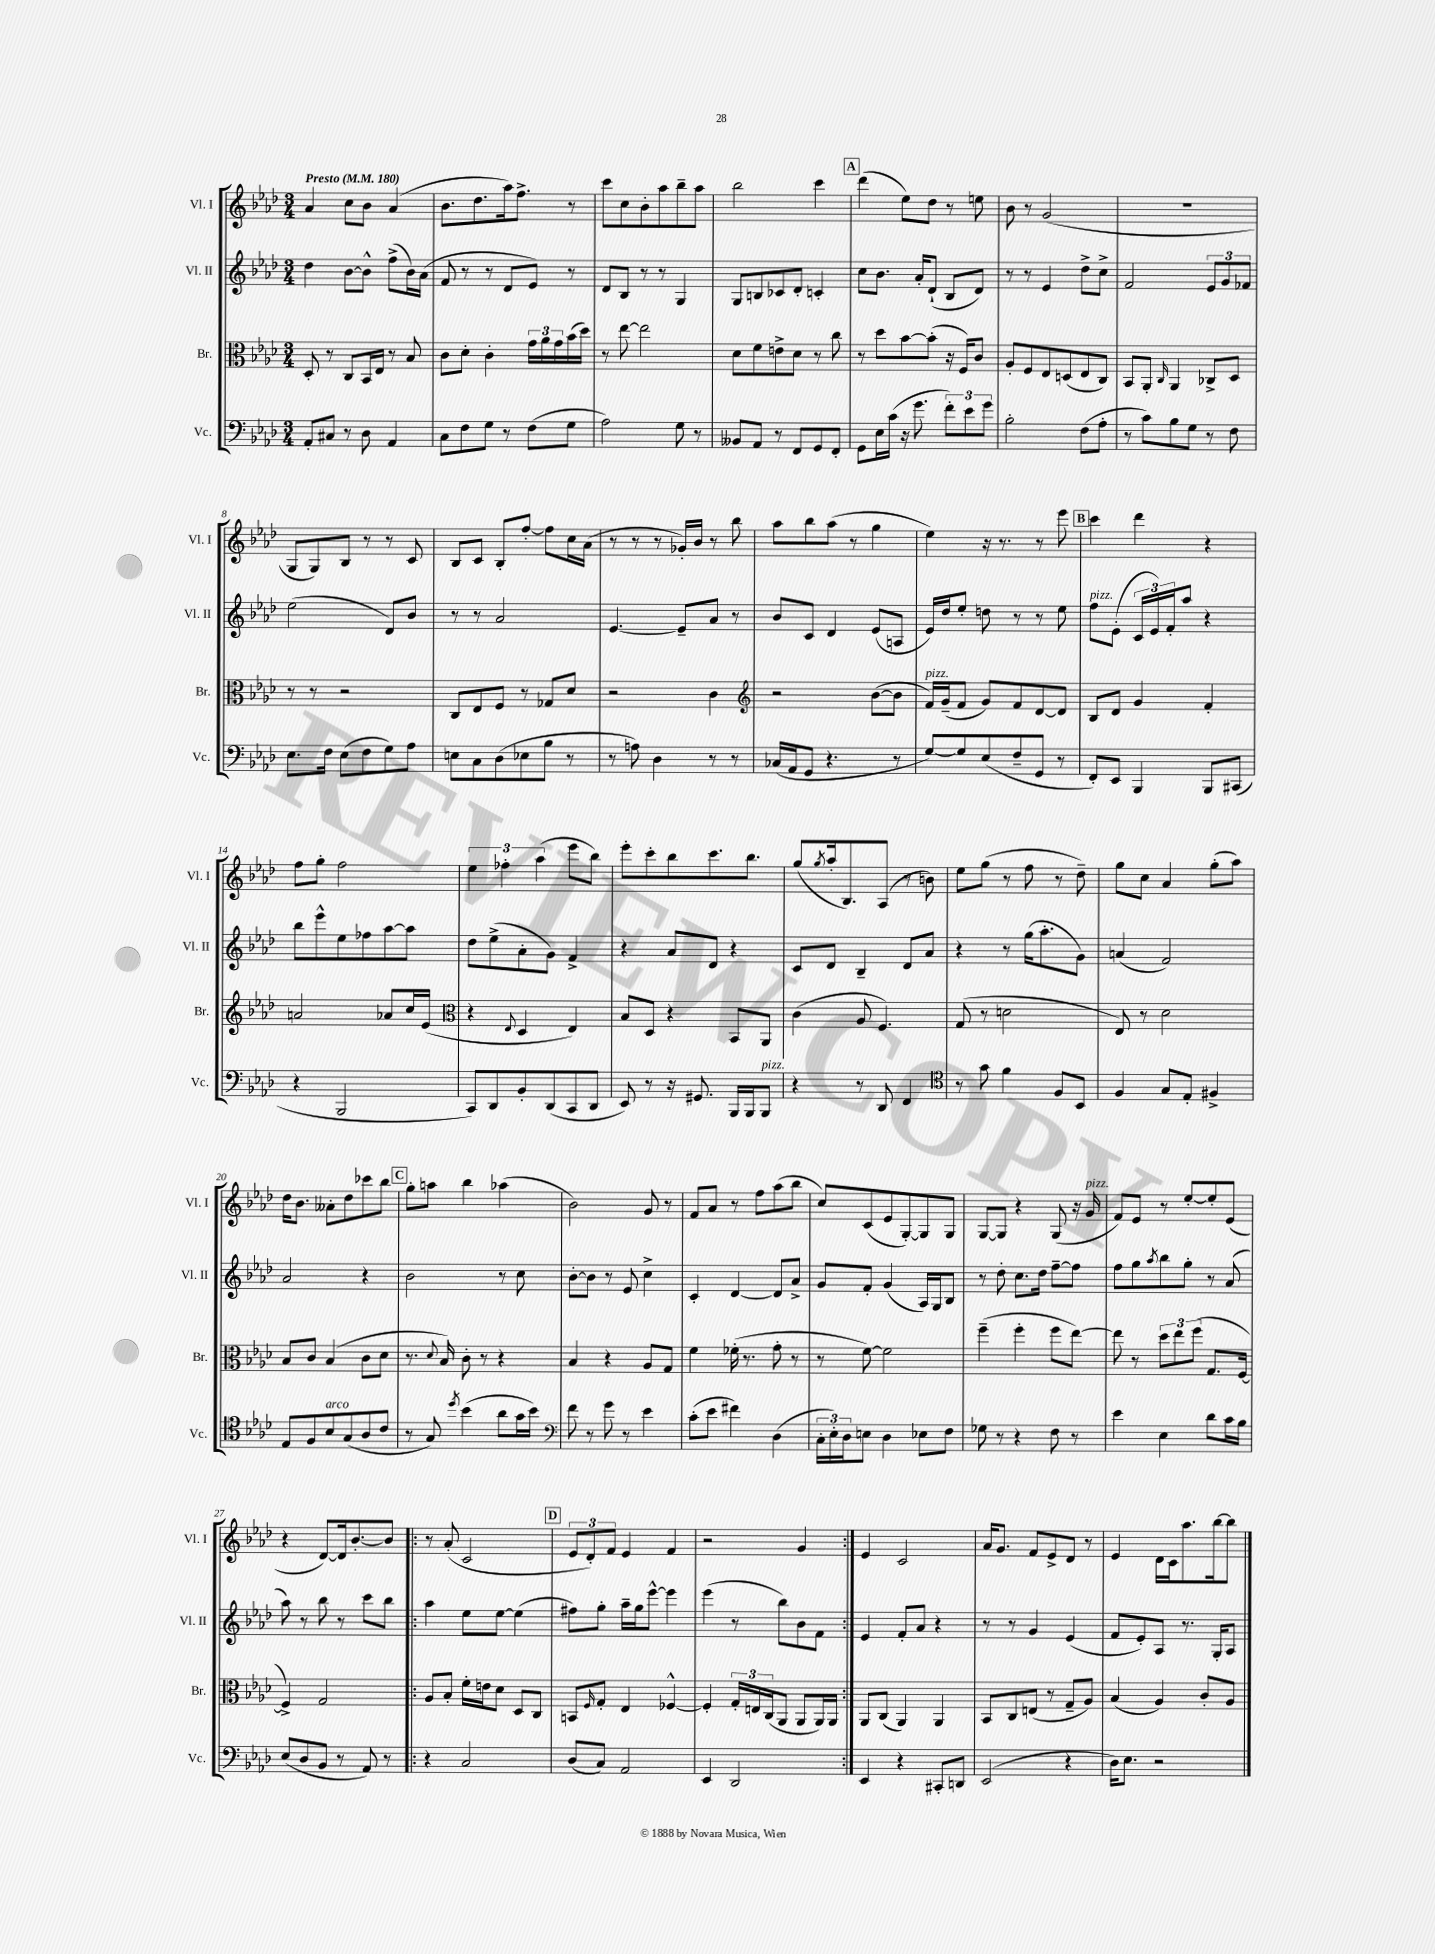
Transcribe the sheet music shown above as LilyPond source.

<<
\new StaffGroup <<
\new Staff = "s0" \with { instrumentName = "Vl. I" shortInstrumentName = "Vl. I" } {
    \clef treble \key aes \major \numericTimeSignature \time 3/4 \tempo "Presto" 4 = 180
    aes'4 c''8 bes'8 aes'4( |
    bes'8. des''8. aes''16) f''8.-> r8 |
    c'''8 c''8 bes'8-. aes''8 bes''8-- aes''8 |
    bes''2 c'''4 |
    \mark \markup { \box "A" } des'''4( ees''8) des''8 r8 e''8 |
    bes'8 r8 g'2( |
    R2. |
    g8 g8) bes8 r8 r8 c'8 |
    bes8 c'8 bes8-. f''8~-. f''8 c''16 aes'16( |
    r8 r8 r8 ges'16-.) bes'16 r8 bes''8 |
    aes''8 bes''8 aes''8( r8 g''4 |
    ees''4) r16 r8. r8 ees'''8 |
    \mark \markup { \box "B" } c'''4 des'''4 r4 |
    f''8 g''8-. f''2 |
    \tuplet 3/2 { ees''4 fes''4-. aes''4( } ees'''8 bes''8) |
    ees'''8-. c'''8-. bes''8 c'''8. bes''8. |
    g''8( \acciaccatura { g''8 } aes''16-. bes8.) aes8( r8 b'8) |
    ees''8 g''8( r8 f''8 r8 des''8--) |
    g''8 c''8 aes'4 g''8-.( aes''8) |
    des''16 bes'8. aeses'8-. des''8 ces'''8 bes''8 |
    \mark \markup { \box "C" } g''8-. a''8 bes''4 aes''4( |
    bes'2) g'8 r8 |
    f'8 aes'8 r8 f''8 aes''8( bes''8 |
    c''8) c'8( ees'8 g8~-.) g8 g8 |
    g8~ g8 r4 g8( r16 g'16^\markup { \italic "pizz." } |
    f'8) ees'8 r8 ees''8~-. ees''8-. ees'8( |
    r4 des'8~) des'16 bes'8.~-. bes'8 |
    \repeat volta 2 { r8 aes'8-.( c'2 |
    \mark \markup { \box "D" } \tuplet 3/2 { ees'8 des'8-.) f'8 } ees'4 f'4 |
    r2 g'4 | }
    ees'4 c'2 |
    aes'16 g'8. f'8 ees'8-> des'8 r8 |
    ees'4 des'16 c'16 aes''8. bes''16~ bes''8 \bar "|." |
}
\new Staff = "s1" \with { instrumentName = "Vl. II" shortInstrumentName = "Vl. II" } {
    \clef treble \key aes \major \numericTimeSignature \time 3/4
    des''4 bes'8~ bes'8-^ f''8->( bes'16) aes'16( |
    f'8 r8 r8 des'8 ees'8) r8 |
    des'8 bes8 r8 r8 g4 |
    g8 b8 ces'8 des'8-. c'4-. |
    \mark \markup { \box "A" } c''8 bes'8. aes'16-. des'8-!( bes8 des'8) |
    r8 r8 ees'4 des''8-> c''8-> |
    f'2 \tuplet 3/2 { ees'8 g'8 fes'8 } |
    ees''2( des'8) bes'8 |
    r8 r8 aes'2 |
    ees'4.~ ees'8-- aes'8 r8 |
    bes'8 c'8 des'4 ees'8( a8 |
    ees'16) des''16 ees''8-. d''8 r8 r8 ees''8 |
    \mark \markup { \box "B" } f''8^\markup { \italic "pizz." } ees'8-.( \tuplet 3/2 { c'16 ees'16) f'16-. } aes''8 r4 |
    bes''8 ees'''8-^ ees''8 fes''8 aes''8~ aes''8 |
    des''8 ees''8->( aes'8-. g'8) f'4-> |
    r4 aes'8 des'8 r4 |
    c'8 des'8 bes4-- des'8 aes'8 |
    r4 r8 g''16( aes''8.-. g'8) |
    a'4( f'2) |
    aes'2 r4 |
    \mark \markup { \box "C" } bes'2 r8 c''8 |
    bes'8~-. bes'8 r8 ees'8 c''4-> |
    c'4-. des'4~ des'8 aes'8-> |
    g'8 f'8-. g'4( aes16) g16 bes8 |
    r8 des''8-. c''8. des''16 f''8~-- f''8 |
    f''8 g''8 \acciaccatura { aes''8 } bes''8 g''8-. r8 aes'8( |
    aes''8) r8 bes''8 r8 c'''8 bes''8 |
    \repeat volta 2 { aes''4 ees''8 ees''8~ ees''4( |
    \mark \markup { \box "D" } fis''8) g''8-. aes''16-- g''16 ees'''8~-^ ees'''4 |
    ees'''4( r8 bes''8) bes'8 f'8 | }
    ees'4 f'8-. aes'8 r4 |
    r8 r8 g'4 ees'4( |
    f'8 ees'8-.) aes8 r8. g16-. aes8 \bar "|." |
}
\new Staff = "s2" \with { instrumentName = "Br." shortInstrumentName = "Br." } {
    \clef alto \key aes \major \numericTimeSignature \time 3/4
    des8-. r8 c8 bes,16 ees16 r8 bes8 |
    c'8 des'8-. c'4-. \tuplet 3/2 { g'16 aes'16 g'16 } bes'16( des''16) |
    r8 ees''8~ ees''2 |
    des'8 f'8 e'8-> des'8 r8 c''8 |
    \mark \markup { \box "A" } r8 des''8 bes'8~ bes'8-.( r16 f16) c'8 |
    aes8-. f8 ees8 d8( ees8 c8) |
    bes,8 aes,8-. \grace { c16 } aes,4 ces8-> des8 |
    r8 r8 r2 |
    c8 ees8 f8 r8 ges8 des'8 |
    r2 c'4 |
    \clef treble r2 bes'8~( bes'8 |
    f'16^\markup { \italic "pizz." }) g'16--( f'8 g'8) f'8 des'8~ des'8 |
    \mark \markup { \box "B" } bes8 des'8 g'4 f'4-. |
    a'2 aes'8 c''16 ees'16( |
    \clef alto r4 \appoggiatura { ees8 } des4 ees4) |
    bes8 des8 r4 bes,8 aes,8 |
    c'4( aes8 f4.) |
    g8( r8 d'2 |
    ees8) r8 des'2 |
    bes8 c'8 bes4( c'8 des'8 |
    \mark \markup { \box "C" } r8. \appoggiatura { des'8 } bes16) c'8-. r8 r4 |
    bes4 r4 aes8 g8 |
    f'4 fes'16-.( r8. g'8-. r8 |
    r8 f'8~) f'2 |
    f''4--( f''4-. f''8 ees''8~) |
    ees''8 r8 \tuplet 3/2 { des''8 ees''8 f''8( } g8. f16~ |
    f4->) g2 |
    \repeat volta 2 { aes8 bes8-. f'16-. e'16 des'8 des8 c8 |
    \mark \markup { \box "D" } b,8 \grace { f16 } g8-. ees4 fes4~-^ |
    fes4-. \tuplet 3/2 { g16-. e16 c16( } aes,8 aes,8 aes,16) aes,16 | }
    aes,8 c8( aes,4) aes,4 |
    bes,8 c8 e8( r8 g8-- aes8) |
    bes4( aes4) c'8-. aes8 \bar "|." |
}
\new Staff = "s3" \with { instrumentName = "Vc." shortInstrumentName = "Vc." } {
    \clef bass \key aes \major \numericTimeSignature \time 3/4
    aes,8-. cis8 r8 des8 aes,4 |
    c8 f8 g8 r8 f8( g8 |
    aes2) g8 r8 |
    beses,8 aes,8 r8 f,8 g,8 f,8-. |
    \mark \markup { \box "A" } g,8 ees16 c'16( r16 g'8. \tuplet 3/2 { f'8-.) ees'8 g'8 } |
    bes2-. f8( aes8-. |
    r8 c'8) bes8 g8 r8 f8 |
    ees8. f16 ees8( f8 g8) aes8 |
    e8 c8 des8( ees8 bes8 r8 |
    r8 a8) des4 r8 r8 |
    ces16( aes,16 g,8 r4. r8 |
    g8~) g8 ees8( f8-- g,8 r8 |
    \mark \markup { \box "B" } f,8-.) ees,8 bes,,4 bes,,8 cis,8( |
    r4 bes,,2 |
    c,8) des,8 bes,8-. des,8( c,8 des,8 |
    ees,8) r8 r16 gis,8. bes,,16 bes,,16 bes,,8^\markup { \italic "pizz." } |
    r4 r8 des,8 f,4 |
    \clef tenor r8 g'8 f'4 f8 bes,8 |
    f4 g8 ees8-. fis4-> |
    ees8 f8 bes8^\markup { \italic "arco" } g8( aes8 c'8 |
    \mark \markup { \box "C" } r8 g8) \acciaccatura { des''8 } bes'4( aes'8 g'16 bes'16) |
    \clef bass f'8 r8 g'8 r8 ees'4 |
    c'8-.( ees'8 fis'4) des4( |
    \tuplet 3/2 { c16-. ees16-.) des16 } e8 des4 ees8 f8 |
    ges8 r8 r4 f8 r8 |
    ees'4 ees4 des'8 c'16 bes16 |
    ees8( des8 bes,8 r8 aes,8) r8 |
    \repeat volta 2 { r4 c2 |
    \mark \markup { \box "D" } des8( c8) aes,2 |
    ees,4 des,2 | }
    ees,4 r4 cis,8-. d,8 |
    ees,2( r4 |
    des16) ees8. r2 \bar "|." |
}
>>
>>
